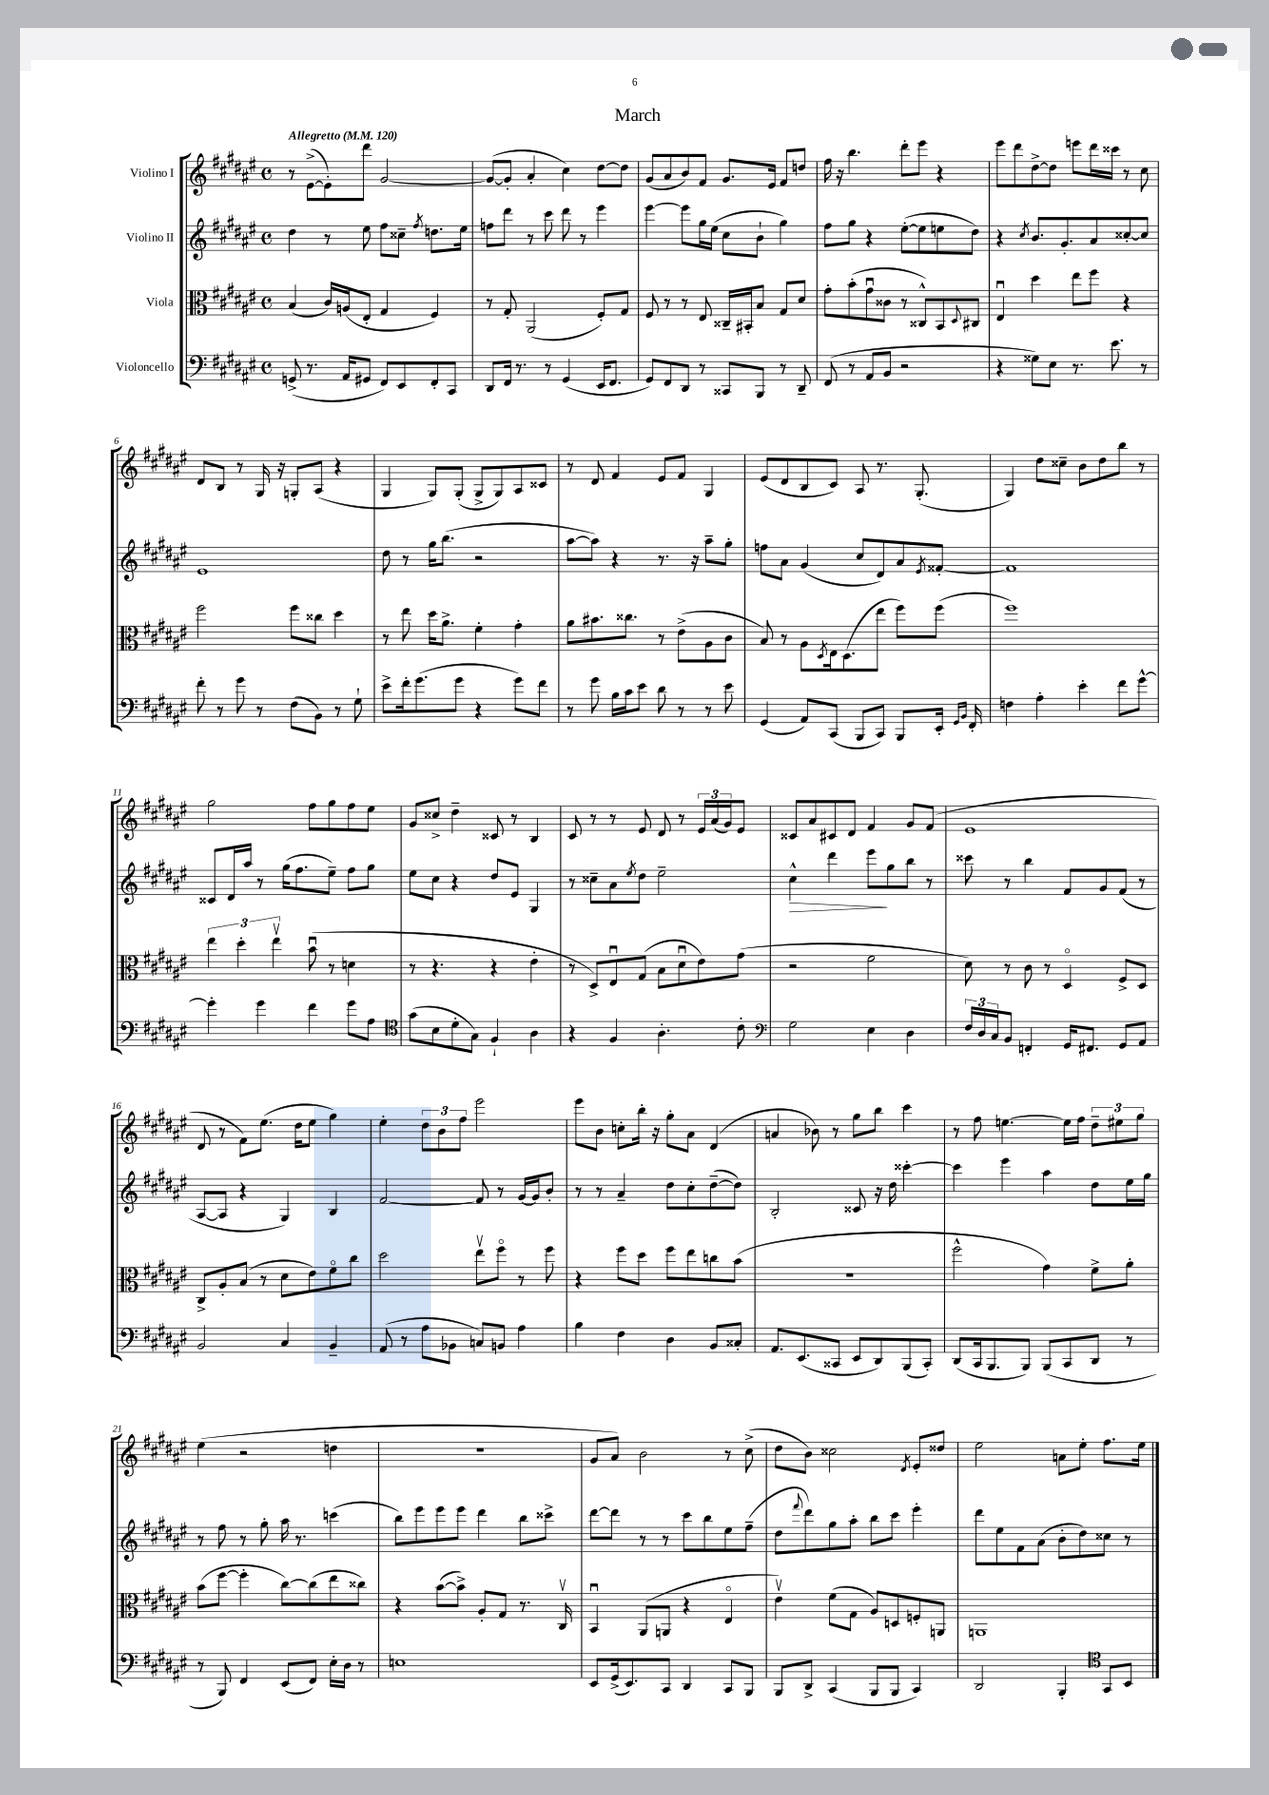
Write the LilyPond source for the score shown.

\header { title = "March" }
<<
\new StaffGroup <<
\new Staff = "s0" \with { instrumentName = "Violino I" } {
    \clef treble \key fis \major \defaultTimeSignature \time 4/4 \tempo "Allegretto" 4 = 120
    r8 eis'8~->( eis'8-.) dis'''8 gis'2~ |
    gis'8~( gis'8-. ais'4-. cis''4) dis''8~ dis''8 |
    gis'8( ais'8 b'8) fis'8 gis'8. eis'16 fis'8 d''8 |
    fis''16 r16 b''4. dis'''8-. eis'''8 r4 |
    eis'''8 dis'''8 dis''8~-> dis''8 e'''8 dis'''16 cisis'''16 r8 cis''8 |
    dis'8 b8 r8 gis16 r16 g8-. ais8( r4 |
    gis4 gis8) gis8-.( gis8-> gis8) ais8 cisis'8 |
    r8 dis'8 fis'4 eis'8 fis'8 gis4 |
    eis'8( dis'8 b8 cis'8) ais8 r8. gis8.-.( |
    gis4) dis''8 cisis''8-- b'8 dis''8 b''8 r8 |
    gis''2 fis''8 gis''8 fis''8 eis''8 |
    gis'8 cisis''8-> dis''4-- cisis'8 r8 b4 |
    cis'8 r8 r8 eis'8 dis'8 r8 \tuplet 3/2 { eis'16 ais'16( gis'16) } eis'8 |
    cisis'8 ais'8 cis'8 dis'8 fis'4 gis'8 fis'8( |
    eis'1 |
    dis'8 r8 fis'8) eis''8.( dis''16 eis''8 gis''4) |
    eis''4-. \tuplet 3/2 { dis''8 b'8 fis''8 } eis'''2 |
    eis'''8 b'8 c''8-. b''16-. r16 gis''8-. ais'8 dis'4( |
    a'4 bes'8) r8 gis''8 b''8 cis'''4 |
    r8 fis''8 e''4.~ e''16 fis''16 \tuplet 3/2 { dis''8-- eis''8 gis''8 } |
    eis''4( r2 d''4 |
    R1 |
    gis'8 ais'8) b'2 r8 cis''8->( |
    dis''8 b'8) cisis''2 \acciaccatura { dis'8 } eis'8-. disis''8 |
    eis''2 a'8 eis''8-. fis''8. eis''16 \bar "|." |
}
\new Staff = "s1" \with { instrumentName = "Violino II" } {
    \clef treble \key fis \major \defaultTimeSignature \time 4/4
    dis''4 r8 eis''8 fis''8 cisis''8-- \acciaccatura { fis''8 } d''8. eis''16 |
    f''8 dis'''8 r8 cis'''8 dis'''8 r8 eis'''4 |
    eis'''4~ eis'''8 gis''16 eis''16( cis''8 b'8-! gis''4) |
    fis''8 gis''8 r4 eis''8~-.( eis''8 e''8 dis''8) |
    r4 \acciaccatura { cis''8 } b'8. gis'8.-. ais'8 cisis''8~-. cisis''8 |
    eis'1 |
    dis''8 r8 gis''16 b''8.( r2 |
    ais''8~ ais''8) r4 r8. r16 ais''8-- gis''8-. |
    f''8 ais'8 gis'4( cis''8 dis'8) ais'8 \acciaccatura { eis'8 } fisis'8~-. |
    fisis'1 |
    cisis'8 dis'16 ais''16 r8 gis''16( fis''8. eis''8--) fis''8 gis''8 |
    eis''8 cis''8 r4 dis''8 eis'8 gis4 |
    r8 cisis''8-- ais'8 \acciaccatura { eis''8 } dis''8 eis''2-- |
    cis''4-^\> dis'''4 eis'''8\! gis''8 b''8 r8 |
    cisis'''8 r8 b''4 fis'8 gis'8 fis'8( r8 |
    ais8~ ais8 r4 gis4) b4 |
    fis'2~ fis'8 r8 gis'16~ gis'16 b'8-. |
    r8 r8 ais'4-- dis''8 cis''8-. dis''8~--( dis''8) |
    b2-. cisis'8 r16 dis''16 cisis'''4~-. |
    cisis'''4 eis'''4 ais''4 dis''8 eis''16 gis''16 |
    r8 fis''8 r8 gis''8-. ais''16 r8. c'''4( |
    b''8) eis'''8 eis'''8 eis'''8 dis'''4 b''8 cisis'''8-> |
    dis'''8~ dis'''8 r8 r8 cis'''8 b''8 eis''8 fis''8--( |
    dis''8 \appoggiatura { fis'''8 } dis'''8) gis''8 ais''8-. b''8 cis'''8 eis'''4-. |
    dis'''8 eis''8 fis'8 ais'8( b'8-. dis''8) cisis''8 r8 \bar "|." |
}
\new Staff = "s2" \with { instrumentName = "Viola" } {
    \clef alto \key fis \major \defaultTimeSignature \time 4/4
    b4( cis'16) a16( eis8-. gis4 fis4) |
    r8 gis8-. ais,2( fis8-.) gis8 |
    fis8 r8 r8 eis8 cisis16-- bis,16-. b8 gis8 dis'8 |
    gis'8-. b'8-.( gis'8\downbow cisis'8 r8 cisis8-^) b,8 \appoggiatura { dis8 } cis8 |
    eis4\downbow dis''4 eis''8 fis''8 r4 |
    fis''2 fis''8 cisis''8 dis''4 |
    r8 eis''8 dis''16 ais'8.-> fis'4-. gis'4-. |
    ais'8 bis'8. cisis''8. r8 eis'8->( ais8 cis'8 |
    b8) r8 ais8 \acciaccatura { dis8 } eis16 dis8.( eis''8 fis''8) fis''8( |
    fis''1) |
    \tuplet 3/2 { eis''4 dis''4-. eis''4\upbow } b'8\downbow( r8 d'4 |
    r8 r4. r4 eis'4-. |
    r8 dis8->) eis8\downbow gis8( b8 dis'8\downbow eis'8) gis'8( |
    r2 fis'2 |
    dis'8) r8 cis'8 r8 dis4\flageolet fis8-> dis8 |
    cis8-> ais8-. b8( r8 dis'8 eis'8) fis'8\flageolet cis''8 |
    dis''2 eis''8\upbow fis''8\flageolet r8 fis''8 |
    r4 fis''8 dis''8 fis''8 eis''8 c''8 b'8( |
    R1 |
    fis''2-^ gis'4) fis'8-> ais'8-. |
    b'8( fis''8~ fis''4-. cis''8~) cis''8( eis''8 cisis''8) |
    r4 b'8~( b'8->) ais8-. gis8 r8. cis16\upbow |
    b,4\downbow ais,8( a,8 r4 eis4\flageolet |
    eis'4\upbow) fis'8( gis8 ais8) d8 f8-. a,8 |
    a,1 \bar "|." |
}
\new Staff = "s3" \with { instrumentName = "Violoncello" } {
    \clef bass \key fis \major \defaultTimeSignature \time 4/4
    g,8->( r8. ais,16 gis,8 fis,8) eis,8 fis,8-. cis,8 |
    dis,8 fis,16 r8. r8 gis,4( eis,16 fis,8. |
    gis,8) fis,8 dis,8 r8 cisis,8 b,,8 r8 dis,8-- |
    fis,8( r8 ais,8 b,8 r2 |
    r4 gisis8) eis8 r8. eis'8. r8 |
    fis'8-. r8 gis'8 r8 fis8( b,8) r8 gis8-! |
    eis'8-> fis'16-. gis'8.( gis'8 r4 gis'8) fis'8 |
    r8 gis'8 b16 cis'16 eis'8 dis'8 r8 r8 eis'8 |
    gis,4( ais,8) cis,8( b,,8 cis,8) b,,8 eis,16-. \grace { gis,16 b,16 } fis,16-. |
    f4 ais4-. eis'4-. fis'8 gis'8~-^ |
    gis'4-. gis'4 fis'4 gis'8 ais8 |
    \clef tenor gis'8( b8 dis'8-. gis8) fis4-! ais4 |
    r4 fis4 ais4.-. cis'8-. |
    \clef bass gis2 eis4 dis4 |
    \tuplet 3/2 { fis16 dis16 cis16 } b,8 f,4-. gis,16 fis,8. gis,8 ais,8 |
    b,2 cis4 b,4-- |
    ais,8( r8 ais8 bes,8 c8) b,8 ais4 |
    b4 fis4 dis4 b,8 cisis8-. |
    ais,8. eis,8.( cisis,8 eis,8 dis,8) b,,8( cisis,8-.) |
    dis,8( cis,16 b,,8. b,,8) b,,8( cis,8 dis,8 r8 |
    r8 b,,8) fis,4 eis,8( fis,8) eis16-. dis16 r8 |
    e1 |
    eis,8 gis,16->( eis,8.) cis,8 dis,4 cis,8 b,,8 |
    b,,8 dis,8-> cis,4( b,,8 b,,8 cis,4) |
    dis,2 b,,4-. \clef tenor gis,8 b,8 \bar "|." |
}
>>
>>
